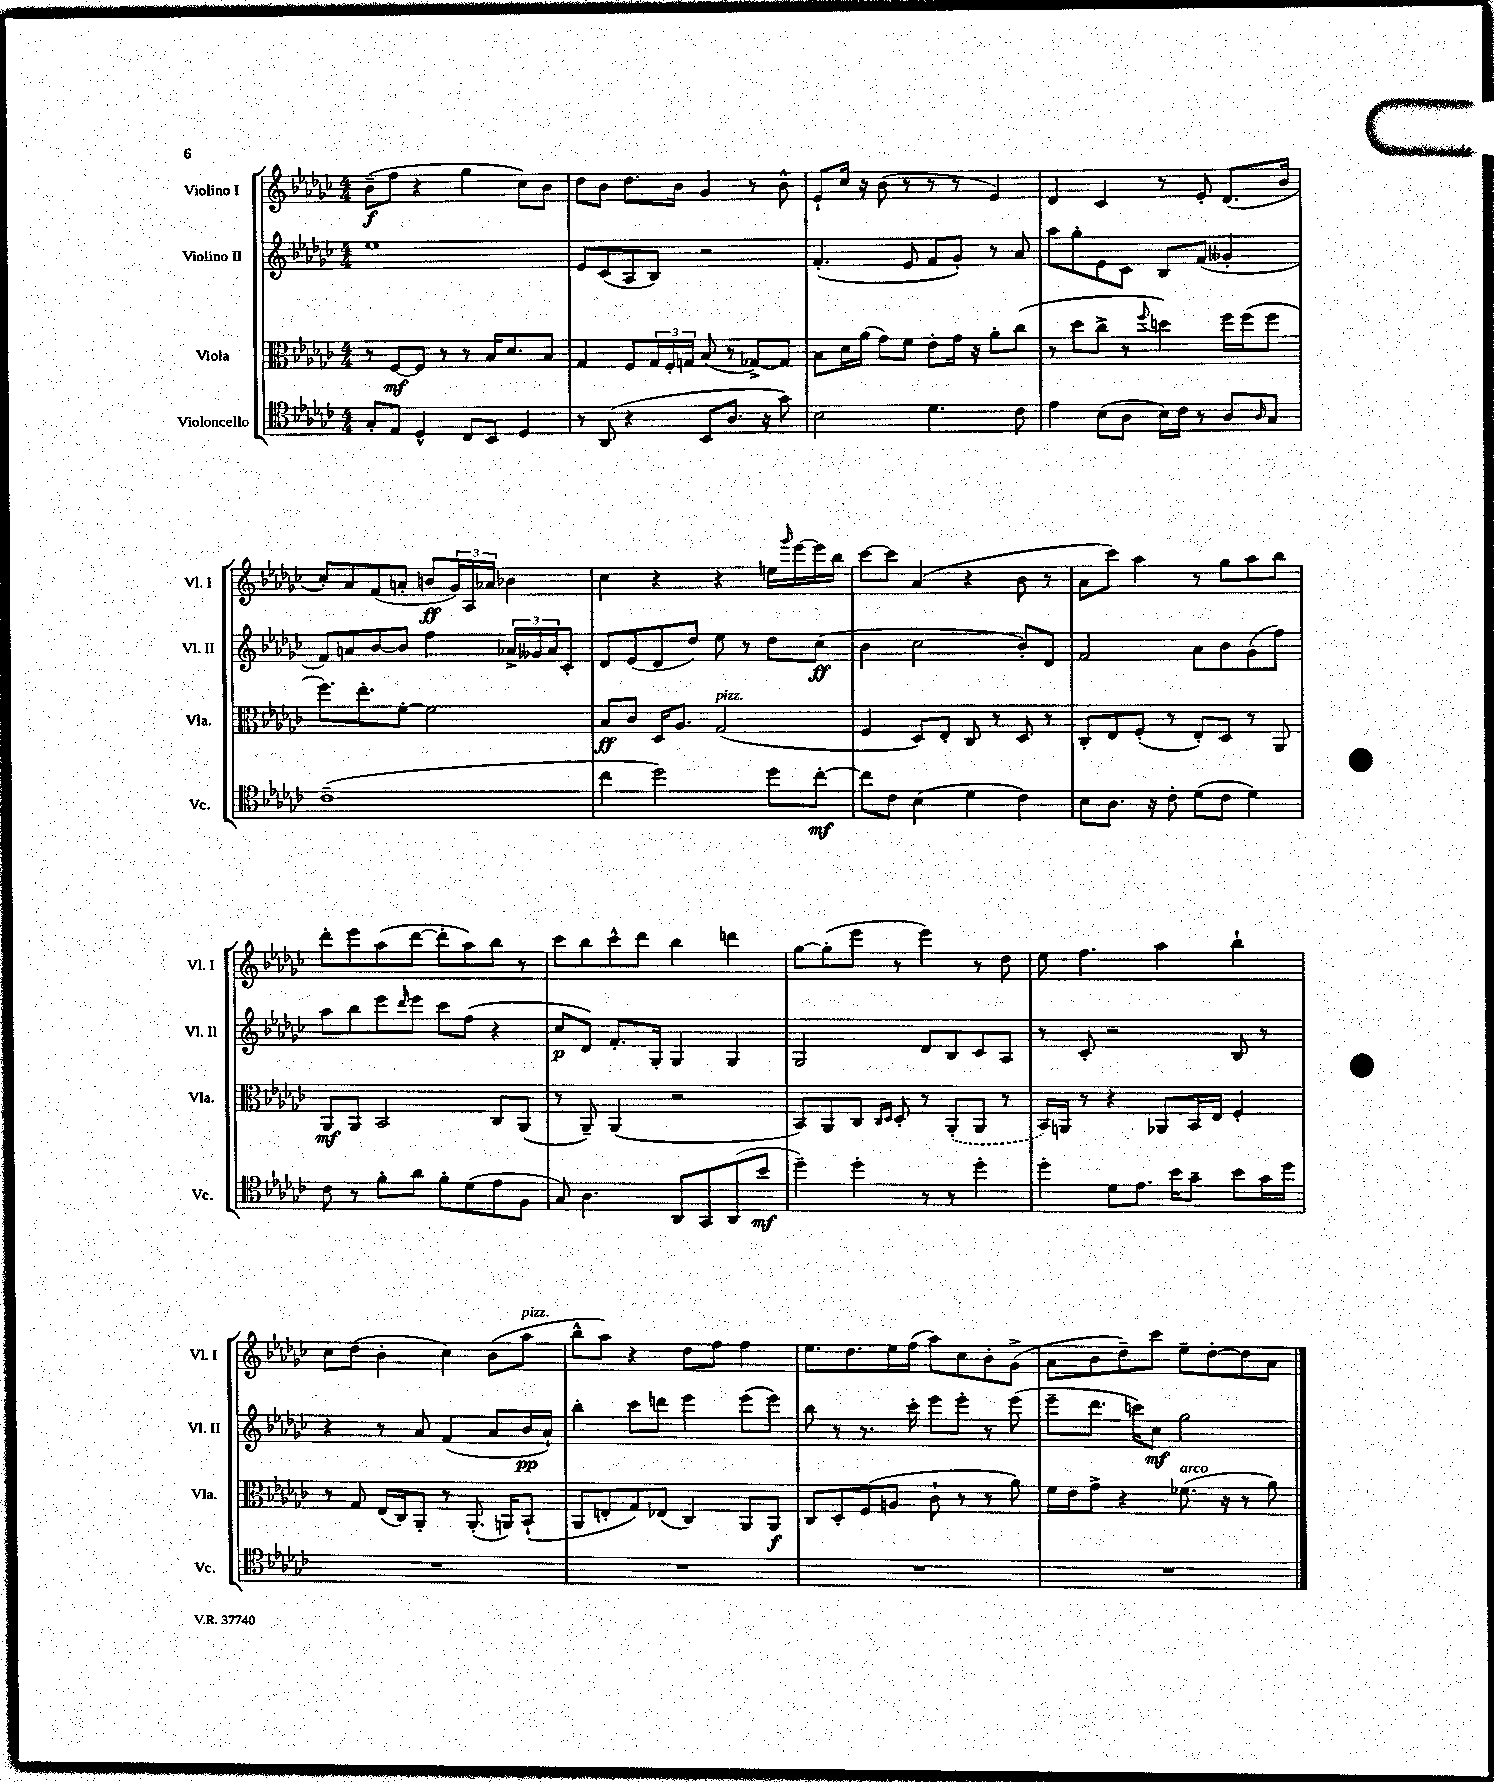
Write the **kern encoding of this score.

**kern	**dynam	**kern	**dynam	**kern	**dynam	**kern	**dynam
*part4	*part4	*part3	*part3	*part2	*part2	*part1	*part1
*staff4	*staff4	*staff3	*staff3	*staff2	*staff2	*staff1	*staff1
*I"Violoncello	*	*I"Viola	*	*I"Violino II	*	*I"Violino I	*
*I'Vc.	*	*I'Vla.	*	*I'Vl. II	*	*I'Vl. I	*
*clefC4	*	*clefC3	*	*clefG2	*	*clefG2	*
*k[b-e-a-d-g-c-]	*	*k[b-e-a-d-g-c-]	*	*k[b-e-a-d-g-c-]	*	*k[b-e-a-d-g-c-]	*
*M4/4	*	*M4/4	*	*M4/4	*	*M4/4	*
=1	=1	=1	=1	=1	=1	=1	=1
8G-'/L	.	8r	.	1ee-	.	(8b-~\L	f
8E-/J	.	[8F/L	mf	.	.	8ff\J	.
4D-^^/	.	8F/J]	.	.	.	4r	.
.	.	8r	.	.	.	.	.
8C-/L	.	8r	.	.	.	4gg-\	.
8BB-/J	.	16B-/KL	.	.	.	.	.
.	.	8.d-/	.	.	.	.	.
4D-/	.	.	.	.	.	8cc-\L)	.
.	.	8B-/J	.	.	.	8b-\J	.
=2	=2	=2	=2	=2	=2	=2	=2
8r	.	4G-/	.	8e-/L	.	8dd-\L	.
(8AA-/	.	.	.	(8c-/	.	8b-\J	.
4r	.	8F/L	.	8A-/	.	8.dd-\L	.
.	.	24G-/L	.	8B-/J)	.	.	.
.	.	24F'/	.	.	.	.	.
.	.	.	.	.	.	16b-\Jk	.
.	.	24Gn/JJ	.	.	.	.	.
8BB-/L	.	(8B-/	.	2r	.	4g-/	.
8.A-/J	.	8r	.	.	.	.	.
.	.	[8G-X^/L)	.	.	.	8r	.
16r	.	.	.	.	.	.	.
8g-\)	.	8G-/J]	.	.	.	8b-^^\	.
=3	=3	=3	=3	=3	=3	=3	=3
2B-\	.	8B-\L	.	(4.f'/	.	8e-`/L	.
.	.	16d-\L	.	.	.	16cc-/Jk	.
.	.	(16a-\JJ	.	.	.	16r	.
.	.	8g-\L)	.	.	.	(8b-\	.
.	.	8f\J	.	8e-/	.	8r	.
4.d-\	.	8e-'\L	.	8f/L	.	8r	.
.	.	16g-\Jk	.	8g-'/J)	.	8r	.
.	.	16r	.	.	.	.	.
.	.	8a-'\L	.	8r	.	4e-/)	.
8c-\	.	(8cc-\J	.	8a-/	.	.	.
=4	=4	=4	=4	=4	=4	=4	=4
4e-\	.	8r	.	8aa-\L	.	4d-/	.
.	.	8dd-\L	.	8gg-'\	.	.	.
(8B-\L	.	8cc-^\J	.	8e-\	.	4c-/	.
8A-\J	.	8r	.	8c-\J	.	.	.
.	.	8qqff/	.	.	.	.	.
16B-\LL)	.	4ddn\)	.	8B-/L	.	8r	.
16c-\JJ	.	.	.	.	.	.	.
8r	.	.	.	(8f/J	.	8e-'/	.
8A-/L	.	16ff\LL	.	4g--X'/	.	(8.d-/L	.
.	.	(16ff\J	.	.	.	.	.
16qqA-/	.	.	.	.	.	.	.
8G-/J	.	8ff\J	.	.	.	.	.
.	.	.	.	.	.	16b-/Jk	.
!!LO:LB:g=z
=5	=5	=5	=5	=5	=5	=5	=5
(1c-~	.	8.ff\L)	.	8f/L)	.	8cc-'/L)	.
.	.	.	.	8an/	.	8a-/	.
.	.	8.ee-'\	.	.	.	.	.
.	.	.	.	[8b-/	.	(8f/	.
.	.	[8f'\J	.	8b-/J]	.	8an'/J	.
.	.	2f\]	.	4ff\	.	8bn/L	ff
.	.	.	.	.	.	24g-/L)	.
.	.	.	.	.	.	24A-/	.
.	.	.	.	.	.	24a-X/JJ	.
.	.	.	.	24a-X^/LL	.	4b-X\	.
.	.	.	.	24g--X/	.	.	.
.	.	.	.	24a-/J	.	.	.
.	.	.	.	8c-'/J	.	.	.
=6	=6	=6	=6	=6	=6	=6	=6
4cc-\	.	8B-/L	ff	8d-/L	.	4cc-\	.
.	.	8c-/J	.	(8e-/	.	.	.
2dd-\)	.	16D-/KL	.	8d-/	.	4r	.
.	.	8.A-/J	.	.	.	.	.
.	.	.	.	8dd-/J)	.	.	.
!	!	!LO:TX:a:i:t=pizz.	!	!	!	!	!
.	.	(2G-/	.	8ee-\	.	4r	.
.	.	.	.	8r	.	.	.
8dd-\L	.	.	.	8dd-\L	.	16een\LL	.
.	.	.	.	.	.	16qqggg-/	.
.	.	.	.	.	.	[16eee-\	.
[8cc-'\J	mf	.	.	(8cc-\J	ff	16eee-\]	.
.	.	.	.	.	.	16bb-\JJ	.
=7	=7	=7	=7	=7	=7	=7	=7
8cc-\L]	.	4F/	.	4b-\	.	[8ccc-\L	.
8c-\J	.	.	.	.	.	8ccc-\J]	.
(4B-\	.	8D-/L)	.	2cc-\	.	(4a-/	.
.	.	8E-'/J	.	.	.	.	.
4d-\	.	8C-/	.	.	.	4r	.
.	.	8r	.	.	.	.	.
4c-\)	.	8D-/	.	8b-'/L)	.	8b-\	.
.	.	8r	.	8d-/J	.	8r	.
=8	=8	=8	=8	=8	=8	=8	=8
8B-\L	.	8C-'/L	.	2f/	.	8a-\L	.
8.A-\J	.	8E-/	.	.	.	8ccc-\J)	.
.	.	(8F'/J	.	.	.	4aa-\	.
16r	.	.	.	.	.	.	.
8c-'\	.	8r	.	.	.	.	.
(8d-\L	.	8E-'/L)	.	8a-\L	.	8r	.
8c-\J	.	8D-/J	.	8b-\	.	8gg-\L	.
4d-\)	.	8r	.	(8g-\	.	8aa-\	.
.	.	8AA-/	.	8ff\J)	.	8bb-\J	.
!!LO:LB:g=z
=9	=9	=9	=9	=9	=9	=9	=9
8c-\	.	8AA-/L	mf	8aa-\L	.	8ddd-'\L	.
8r	.	8AA-/J	.	8bb-\	.	8eee-\	.
8f'\L	.	2BB-/	.	8eee-\	.	(8aa-\	.
.	.	.	.	16qqddd-/	.	.	.
8a-\J	.	.	.	8eee-\J	.	[8ddd-\J	.
8f'\L	.	.	.	8ccc-\L	.	8ddd-'\L]	.
(8d-\	.	.	.	(8ff\J	.	8aa-\)	.
8e-\	.	8C-/L	.	4r	.	8bb-\J	.
8F\J	.	(8AA-/J	.	.	.	8r	.
=10	=10	=10	=10	=10	=10	=10	=10
8G-/)	.	8r	.	8cc-/L	p	8ccc-\L	.
4.A-\	.	8AA-~/)	.	8d-/J)	.	8bb-\	.
.	.	(4AA-/	.	8.f'/L	.	8ccc-^^\	.
.	.	.	.	.	.	8ddd-\J	.
.	.	.	.	16G-'/Jk	.	.	.
8AA-/L	.	2r	.	4G-/	.	4bb-\	.
8GG-/	.	.	.	.	.	.	.
(8AA-/	.	.	.	4G-/	.	4dddn\	.
8b-/J	mf	.	.	.	.	.	.
=11	=11	=11	=11	=11	=11	=11	=11
4dd-~\)	.	8BB-/L)	.	2G-/	.	[8gg-\L	.
.	.	8AA-/	.	.	.	(8gg-'\]	.
4dd-'\	.	8C-/J	.	.	.	8eee-\J	.
.	.	16qqC-/LL	.	.	.	.	.
.	.	16qqD-/JJ	.	.	.	.	.
.	.	8D-'/	.	.	.	8r	.
8r	.	8r	.	8d-/L	.	4eee-\)	.
8r	.	(8AA-'/L	.	8B-/	.	.	.
4dd-'\	.	8AA-/J	.	8c-/	.	8r	.
.	.	8r	.	8A-/J	.	8dd-\	.
=12	=12	=12	=12	=12	=12	=12	=12
4dd-'\	.	16BB-/LL)	.	8r	.	8ee-\	.
.	.	16AAn/JJ	.	.	.	.	.
.	.	8r	.	8c-'/	.	4.ff\	.
8d-\L	.	4r	.	2r	.	.	.
8.e-\J	.	.	.	.	.	.	.
.	.	8AA-X/L	.	.	.	4aa-\	.
16b-\KL	.	.	.	.	.	.	.
8g-~\J	.	16BB-/L	.	.	.	.	.
.	.	16E-/JJ	.	.	.	.	.
8b-\L	.	4F'/	.	8B-/	.	4bb-`\	.
16g-\L	.	.	.	8r	.	.	.
16dd-\JJ	.	.	.	.	.	.	.
!!LO:LB:g=z
=13	=13	=13	=13	=13	=13	=13	=13
1r	.	8r	.	4r	.	8cc-\L	.
.	.	8G-/	.	.	.	(8dd-\J	.
.	.	(16E-/LL	.	8r	.	4b-'\	.
.	.	16C-/J)	.	.	.	.	.
.	.	8AA-'/J	.	8a-/	.	.	.
.	.	8r	.	(4f/	.	4cc-\)	.
.	.	(8.AA-'/	.	.	.	.	.
.	.	.	.	8a-/L	.	(8b-\L	.
.	.	16AAn/KL)	.	.	.	.	.
!	!	!	!	!	!	!LO:TX:a:i:t=pizz.	!
.	.	(8BB-`/J	.	16b-/L	pp	8aa-\J	.
.	.	.	.	16a-`/JJ)	.	.	.
=14	=14	=14	=14	=14	=14	=14	=14
1r	.	8AA-/L	.	4bb-'\	.	8bb-^^\L	.
.	.	8En'/	.	.	.	8aa-\J)	.
.	.	8G-/)	.	8ccc-\L	.	4r	.
.	.	(8E-X/J	.	8dddn\J	.	.	.
.	.	4C-/)	.	4eee-\	.	8dd-\L	.
.	.	.	.	.	.	8ff\J	.
.	.	8AA-/L	.	(8eee-\L	.	4ff\	.
.	.	8AA-/J	f	8eee-\J)	.	.	.
=15	=15	=15	=15	=15	=15	=15	=15
1r	.	8C-/L	.	8bb-\	.	8.ee-\L	.
.	.	8D-'/	.	8r	.	.	.
.	.	.	.	.	.	8.dd-\	.
.	.	(8F/	.	8.r	.	.	.
.	.	8An/J	.	.	.	16ee-\L	.
.	.	.	.	16ccc-'\	.	(16ff\JJ	.
.	.	8c-`\	.	8eee-\L	.	8aa-\L)	.
.	.	8r	.	8eee-'\J	.	8cc-\	.
.	.	8r	.	8r	.	8b-'\	.
.	.	8a-\)	.	(8eee-\	.	(8g-^\J	.
=16	=16	=16	=16	=16	=16	=16	=16
1r	.	16f\LL	.	8eee-~\L	.	8a-\L	.
.	.	16e-\J	.	.	.	.	.
.	.	8g-^\J	.	8.ddd-\J	.	8b-\	.
.	.	4r	.	.	.	8dd-~\)	.
.	.	.	.	16cccn\KL)	.	.	.
.	.	.	.	8cc-\J	mf	8ccc-\J	.
!	!	!LO:TX:a:i:t=arco	!	!	!	!	!
.	.	(8.f-X\	.	2gg-\	.	8ee-~\L	.
.	.	.	.	.	.	[8dd-'\	.
.	.	16r	.	.	.	.	.
.	.	8r	.	.	.	8dd-\]	.
.	.	8a-\)	.	.	.	8a-\J	.
==	==	==	==	==	==	==	==
*-	*-	*-	*-	*-	*-	*-	*-
